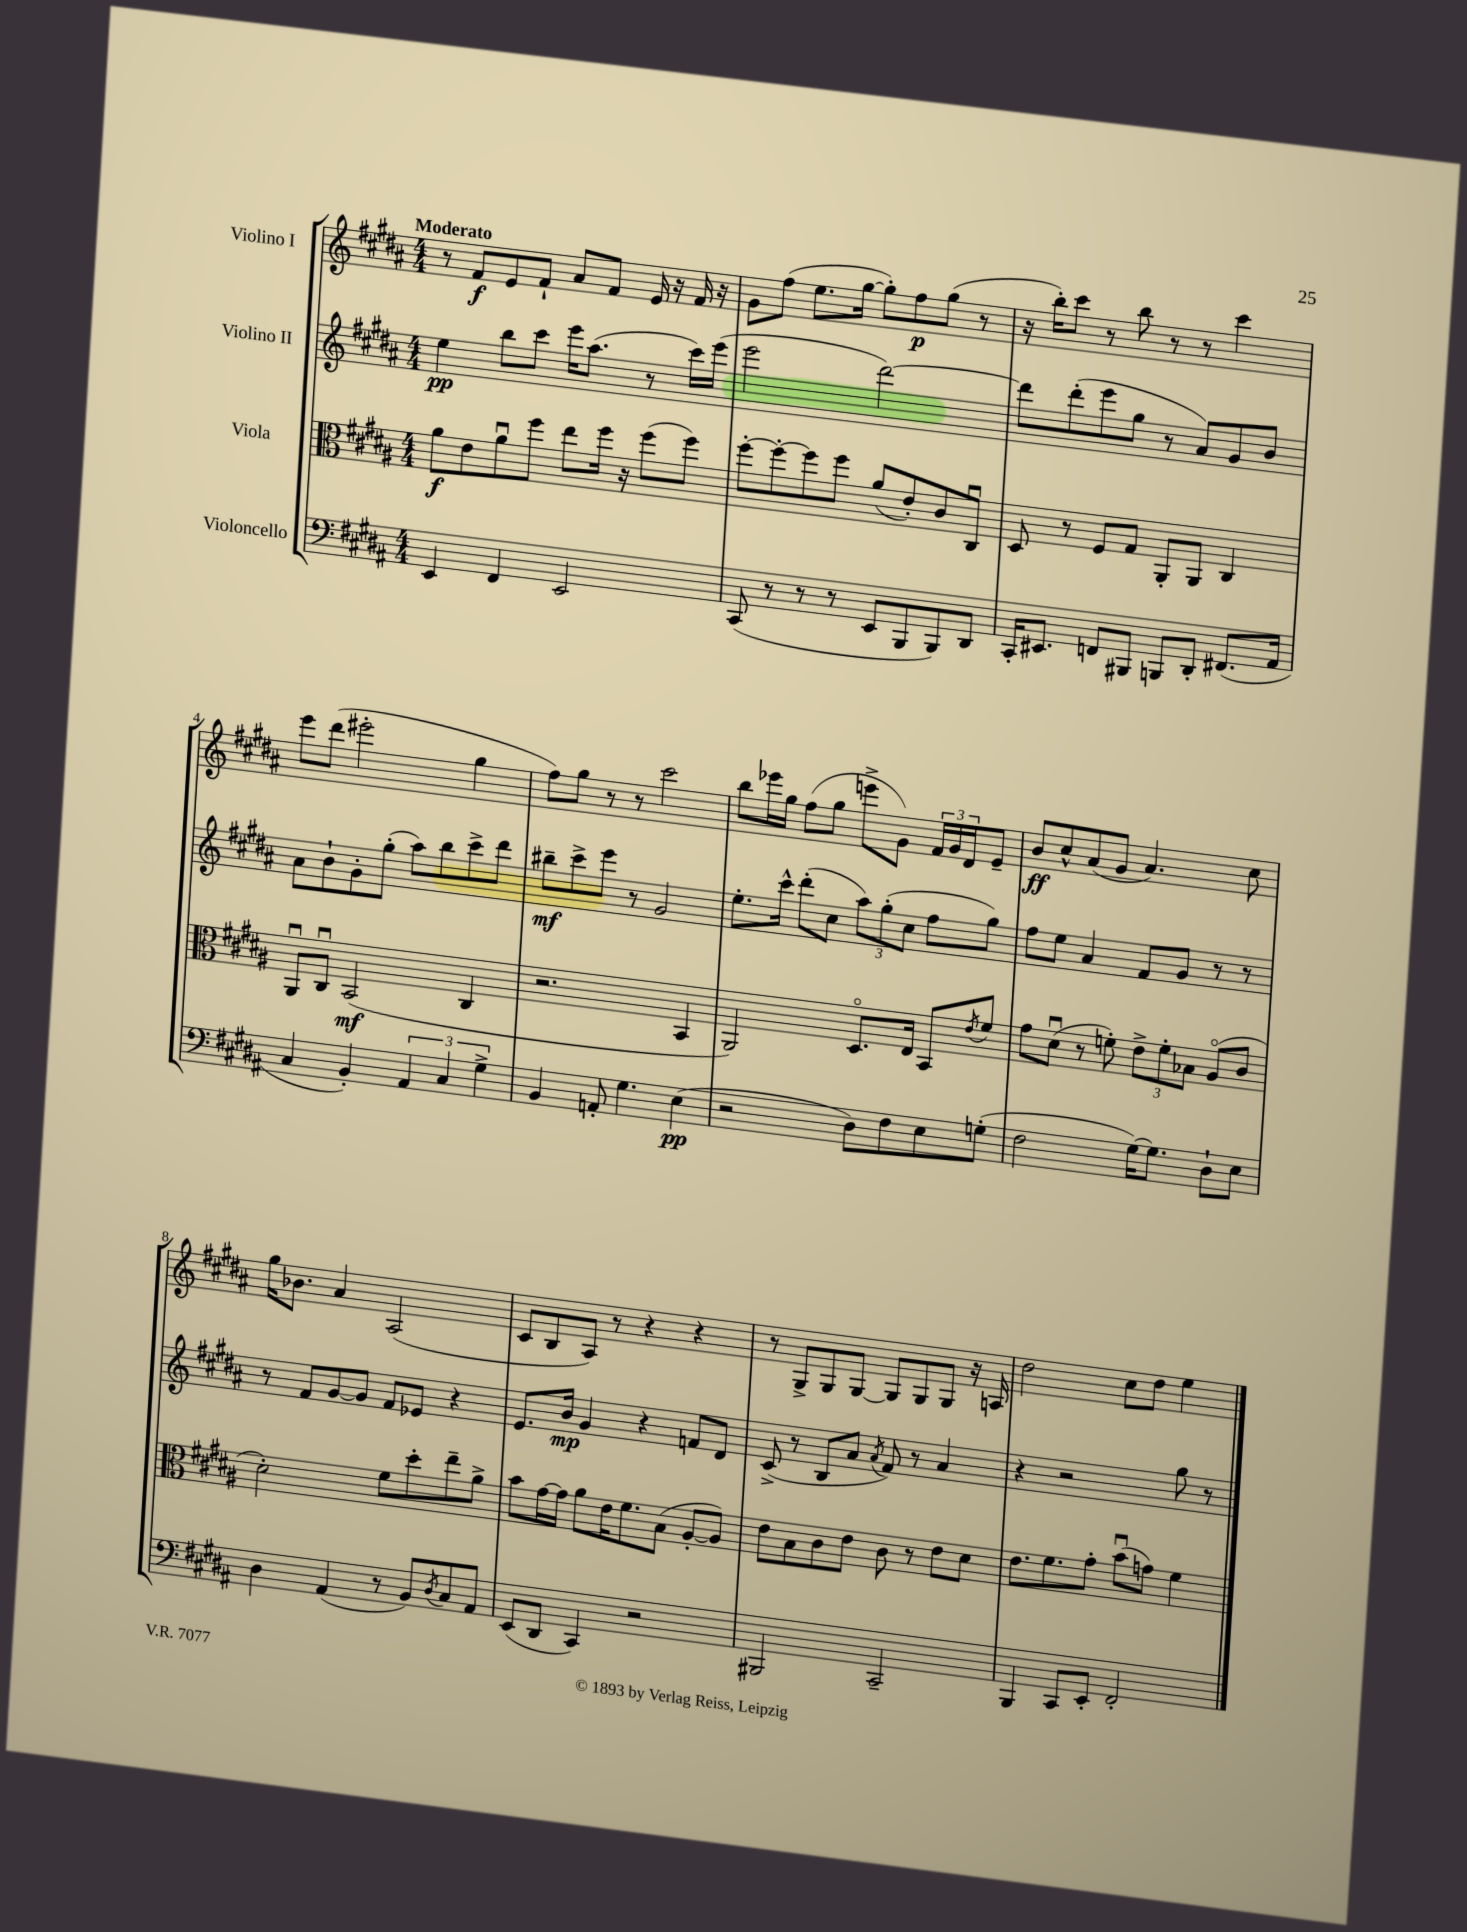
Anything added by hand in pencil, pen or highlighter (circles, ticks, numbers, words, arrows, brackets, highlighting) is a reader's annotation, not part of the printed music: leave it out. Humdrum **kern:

**kern	**kern	**kern	**kern
*staff4	*staff3	*staff2	*staff1
*clefF4	*clefC3	*clefG2	*clefG2
*k[f#c#g#d#a#]	*k[f#c#g#d#a#]	*k[f#c#g#d#a#]	*k[f#c#g#d#a#]
*M4/4	*M4/4	*M4/4	*M4/4
4EE/	8a#\L	4ee\	8r
.	8e\	.	8f#/L
4FF#/	8a#u\	8bb\L	8e/
.	8ff#\J	8ccc#\J	8f#`/J
2EE/	8ee\L	16eee\LK	8a#/L
.	.	(8.aa#\J	.
.	16ff#\Jk	.	8f#/J
.	16r	.	.
.	(8ff#\L	8r	16e/
.	.	.	16r
.	8ff#\J)	16ccc#\LL)	16f#/
.	.	(16eee\JJ	16r
=	=	=	=
(8CC#/	[8ff#'\L	2eee\	8g#\L
8r	8ff#'\_	.	(8ff#\J
8r	8ff#\]	.	8.ee\L
8r	8ff#\J	.	.
.	.	.	[16gg#\Jk
8EE/L	(8a#/L	[2ddd#\)	8gg#'\]L)
8BBB/	8e'/)	.	8ff#\
8BBB/)	8c#/	.	(8gg#\J
8DD#/J	8C#u/J	.	8r
=	=	=	=
16CC#'/LK	8D#/	8ddd#\]L	16r
8.EE#/J	.	.	16bb'\LK)
.	8r	(8ddd#'\	8ccc#\J
8FF/L	8F#/L	8eee\	8r
8BBB#/J	8G#/J	8gg#\J	8bb\
8BBB/L	8AA#'/L	8r	8r
8DD#'/J	8AA#/J	8a#/L)	8r
(8.FF#/L	4C#/	8g#/	4ccc#\
.	.	8b/J	.
16AA#/Jk	.	.	.
=	=	=	=
4C#/	8AA#u/L	8a#\L	8eee\L
.	8C#u/J	8b`\	(8ddd#\J
4BB'/)	(2BB/	8g#'\	2eee#'\
.	.	(8gg#'\J	.
6AA#/	.	8aa#\L)	.
.	.	8bb\	.
6C#/	.	.	.
.	4C#/	8ccc#^\	4gg#\
6G#^\	.	.	.
.	.	8ddd#\J	.
=	=	=	=
4BB/	2.r	8bb#~\L	8ff#\L)
.	.	8ccc#^\	8gg#\J
8AA'/	.	8eee\J	8r
4.G#\	.	8r	8r
.	.	2g#/	2ccc#\
(4E\	4BB/	.	.
=	=	=	=
2r	2AA#/)	8.ee'\L	8bb\L
.	.	.	16eee-\L
.	.	16ccc#^^\Jk	16gg#\JJ
.	.	(8ddd#'\L	(8ff#\L
.	.	8cc#\J	8gg#\J
8D#\L)	8.D#o/L	12aa#\L)	8eee^\L
.	.	(12gg#'\	.
8F#\	.	.	8g#\J)
.	.	12cc#\J	.
.	16E/Jk	.	.
8E\	8BB/L	8ff#\L	24f#/LL
.	.	.	24g#/
.	.	.	24d#/J
.	8qe/	.	.
(8G'\J	8f#/J	8gg#\J)	8e~/J
=	=	=	=
2F#\	8g#\L	8ff#\L	8b/L
.	(8d#u\J	8ee\J	8cc#^^/
.	8r	4a#/	(8a#/
.	8f'\)	.	8g#/J
[16G#\LK)	12e^\L	8f#/L	4.a#/)
8.G#\]J	.	.	.
.	12f'\	.	.
.	.	8g#/J	.
.	12B-\J	.	.
8D#`\L	(8A#o/L	8r	.
8E\J	8c#/J	8r	8cc#\
=	=	=	=
4D#\	2d#'\)	8r	16gg#\LK
.	.	.	8.b-\J
.	.	8f#/L	.
(4AA#/	.	[8g#/	4a#/
.	.	8g#/]J	.
8r	8f#\L	8f#/L	(2A#/
8BB/L)	8dd#'\	8e-/J	.
8qD#/	.	.	.
8C#/	8ee~\	4r	.
8AA#/J	8a#^\J	.	.
=	=	=	=
(8EE/L	8b\L	8.e/L	8c#/L
8DD#/J	[16g#\L	.	8B/
.	16g#\]JJ	16b/Jk	.
4CC#/)	8a#\L	4g#/	8A#/J)
.	16e\K	.	8r
.	8.f#\	.	.
2r	.	4r	4r
.	(8B\J	.	.
.	[8A#'/L	8f/L	4r
.	8A#/]J)	8d#/J	.
=	=	=	=
2BBB#/	8e\L	(8c#^/	8r
.	8B\	8r	8G#^/L
.	8c#\	8B/L	8G#/
.	8e\J	8a#/J	[8G#/J
.	.	8qa#/	.
2CC#~/	8c#\	8f#/)	8G#/]L
.	8r	8r	8G#/
.	8e\L	4a#/	8G#/J
.	8d#\J	.	16r
.	.	.	16A/
=	=	=	=
4BBB/	8.e\L	4r	2dd#\
.	8.f#\	.	.
8CC#/L	.	2r	.
8EE'/J	8g#'\J	.	.
2FF#'/	(8bu\L	.	8cc#\L
.	8g\J)	.	8dd#\J
.	4f#\	8gg#\	4ee\
.	.	8r	.
==	==	==	==
*-	*-	*-	*-
